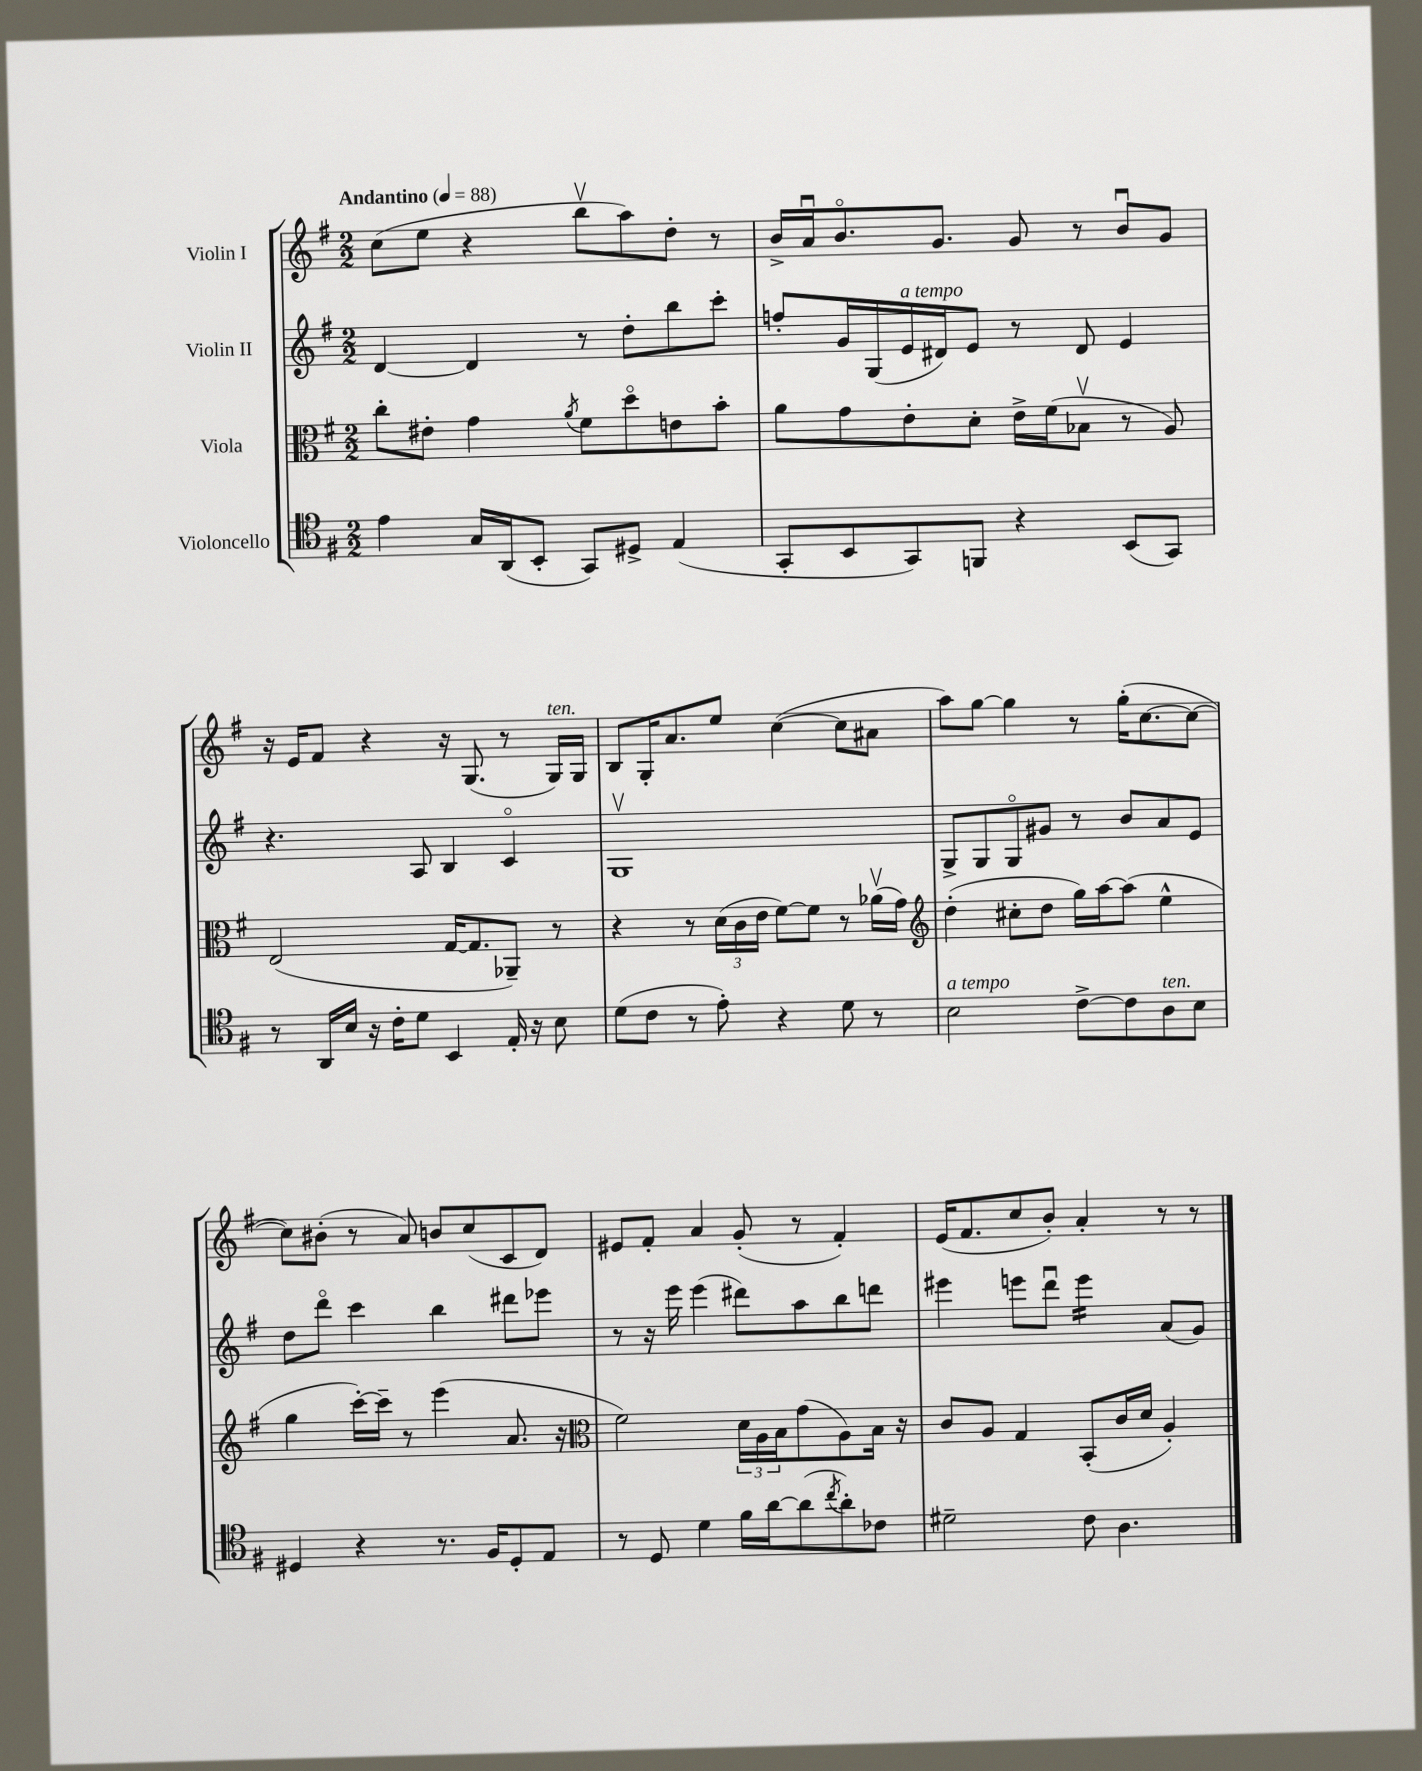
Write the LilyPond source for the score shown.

<<
\new StaffGroup <<
\new Staff = "s0" \with { instrumentName = "Violin I" } {
    \clef treble \key g \major \numericTimeSignature \time 2/2 \tempo "Andantino" 4 = 88
    c''8( e''8 r4 b''8\upbow a''8) d''8-. r8 |
    b'16-> a'16\downbow b'8.\flageolet g'8. g'8 r8 b'8\downbow g'8 |
    r16 e'16 fis'8 r4 r16 g8.( r8 g16^\markup { \italic "ten." }) g16 |
    b8 g16-. a'8. e''8 c''4~( c''8 ais'8 |
    a''8) g''8~ g''4 r8 g''16-.( c''8.~ c''8~ |
    c''8) bis'8-.( r8 a'8) b'8 c''8( c'8 d'8) |
    eis'8 fis'8-. a'4 g'8-.( r8 fis'4-.) |
    e'16( fis'8. c''8 b'8-.) a'4-. r8 r8 \bar "|." |
}
\new Staff = "s1" \with { instrumentName = "Violin II" } {
    \clef treble \key g \major \numericTimeSignature \time 2/2
    d'4~ d'4 r8 d''8-. b''8 c'''8-. |
    f''8-. g'16 g16( e'16^\markup { \italic "a tempo" } dis'16) e'8 r8 dis'8 e'4 |
    r4. a8 b4 c'4\flageolet |
    g1\upbow |
    g8-> g8 g8\flageolet gis'8 r8 b'8 a'8 e'8 |
    d''8 d'''8\flageolet c'''4 b''4 dis'''8 ees'''8 |
    r8 r16 e'''16 e'''4( dis'''8) a''8 b''8 d'''8 |
    eis'''4 e'''8 d'''8\downbow e'''4:16 a'8( g'8) \bar "|." |
}
\new Staff = "s2" \with { instrumentName = "Viola" } {
    \clef alto \key g \major \numericTimeSignature \time 2/2
    c''8-. eis'8-. g'4 \acciaccatura { a'8 } fis'8 d''8\flageolet e'8 b'8-. |
    a'8 g'8 e'8-. d'8-. e'16-> fis'16( bes8\upbow r8 a8) |
    e2( g16~ g8. aes,8--) r8 |
    r4 r8 \tuplet 3/2 { d'16( c'16 e'16 } fis'8~) fis'8 r8 aes'16\upbow( g'16) |
    \clef treble d''4-.( cis''8-. d''8 g''16) a''16~ a''8( e''4-^ |
    g''4 c'''16~-.) c'''16-- r8 e'''4( a'8. r16 |
    \clef alto fis'2) \tuplet 3/2 { d'16 a16 b16 } g'8( a8) b16 r16 |
    c'8 a8 g4 b,8-.( c'16 d'16 a4-.) \bar "|." |
}
\new Staff = "s3" \with { instrumentName = "Violoncello" } {
    \clef tenor \key g \major \numericTimeSignature \time 2/2
    e'4 g16 a,16( b,8-. g,8) dis8-> e4( |
    g,8-. b,8 g,8) f,8 r4 b,8( g,8) |
    r8 a,16 b16 r16 c'16-. d'8 b,4 e16-. r16 b8 |
    d'8( c'8 r8 e'8-.) r4 d'8 r8 |
    b2^\markup { \italic "a tempo" } c'8~-> c'8 a8^\markup { \italic "ten." } b8 |
    dis4 r4 r8. fis16 dis8-. e8 |
    r8 d8 d'4 fis'16 a'16~ a'8( \acciaccatura { c''8 } a'8-.) ces'8 |
    dis'2-- c'8 a4. \bar "|." |
}
>>
>>
\layout { \context { \Score \remove "Bar_number_engraver" } }
